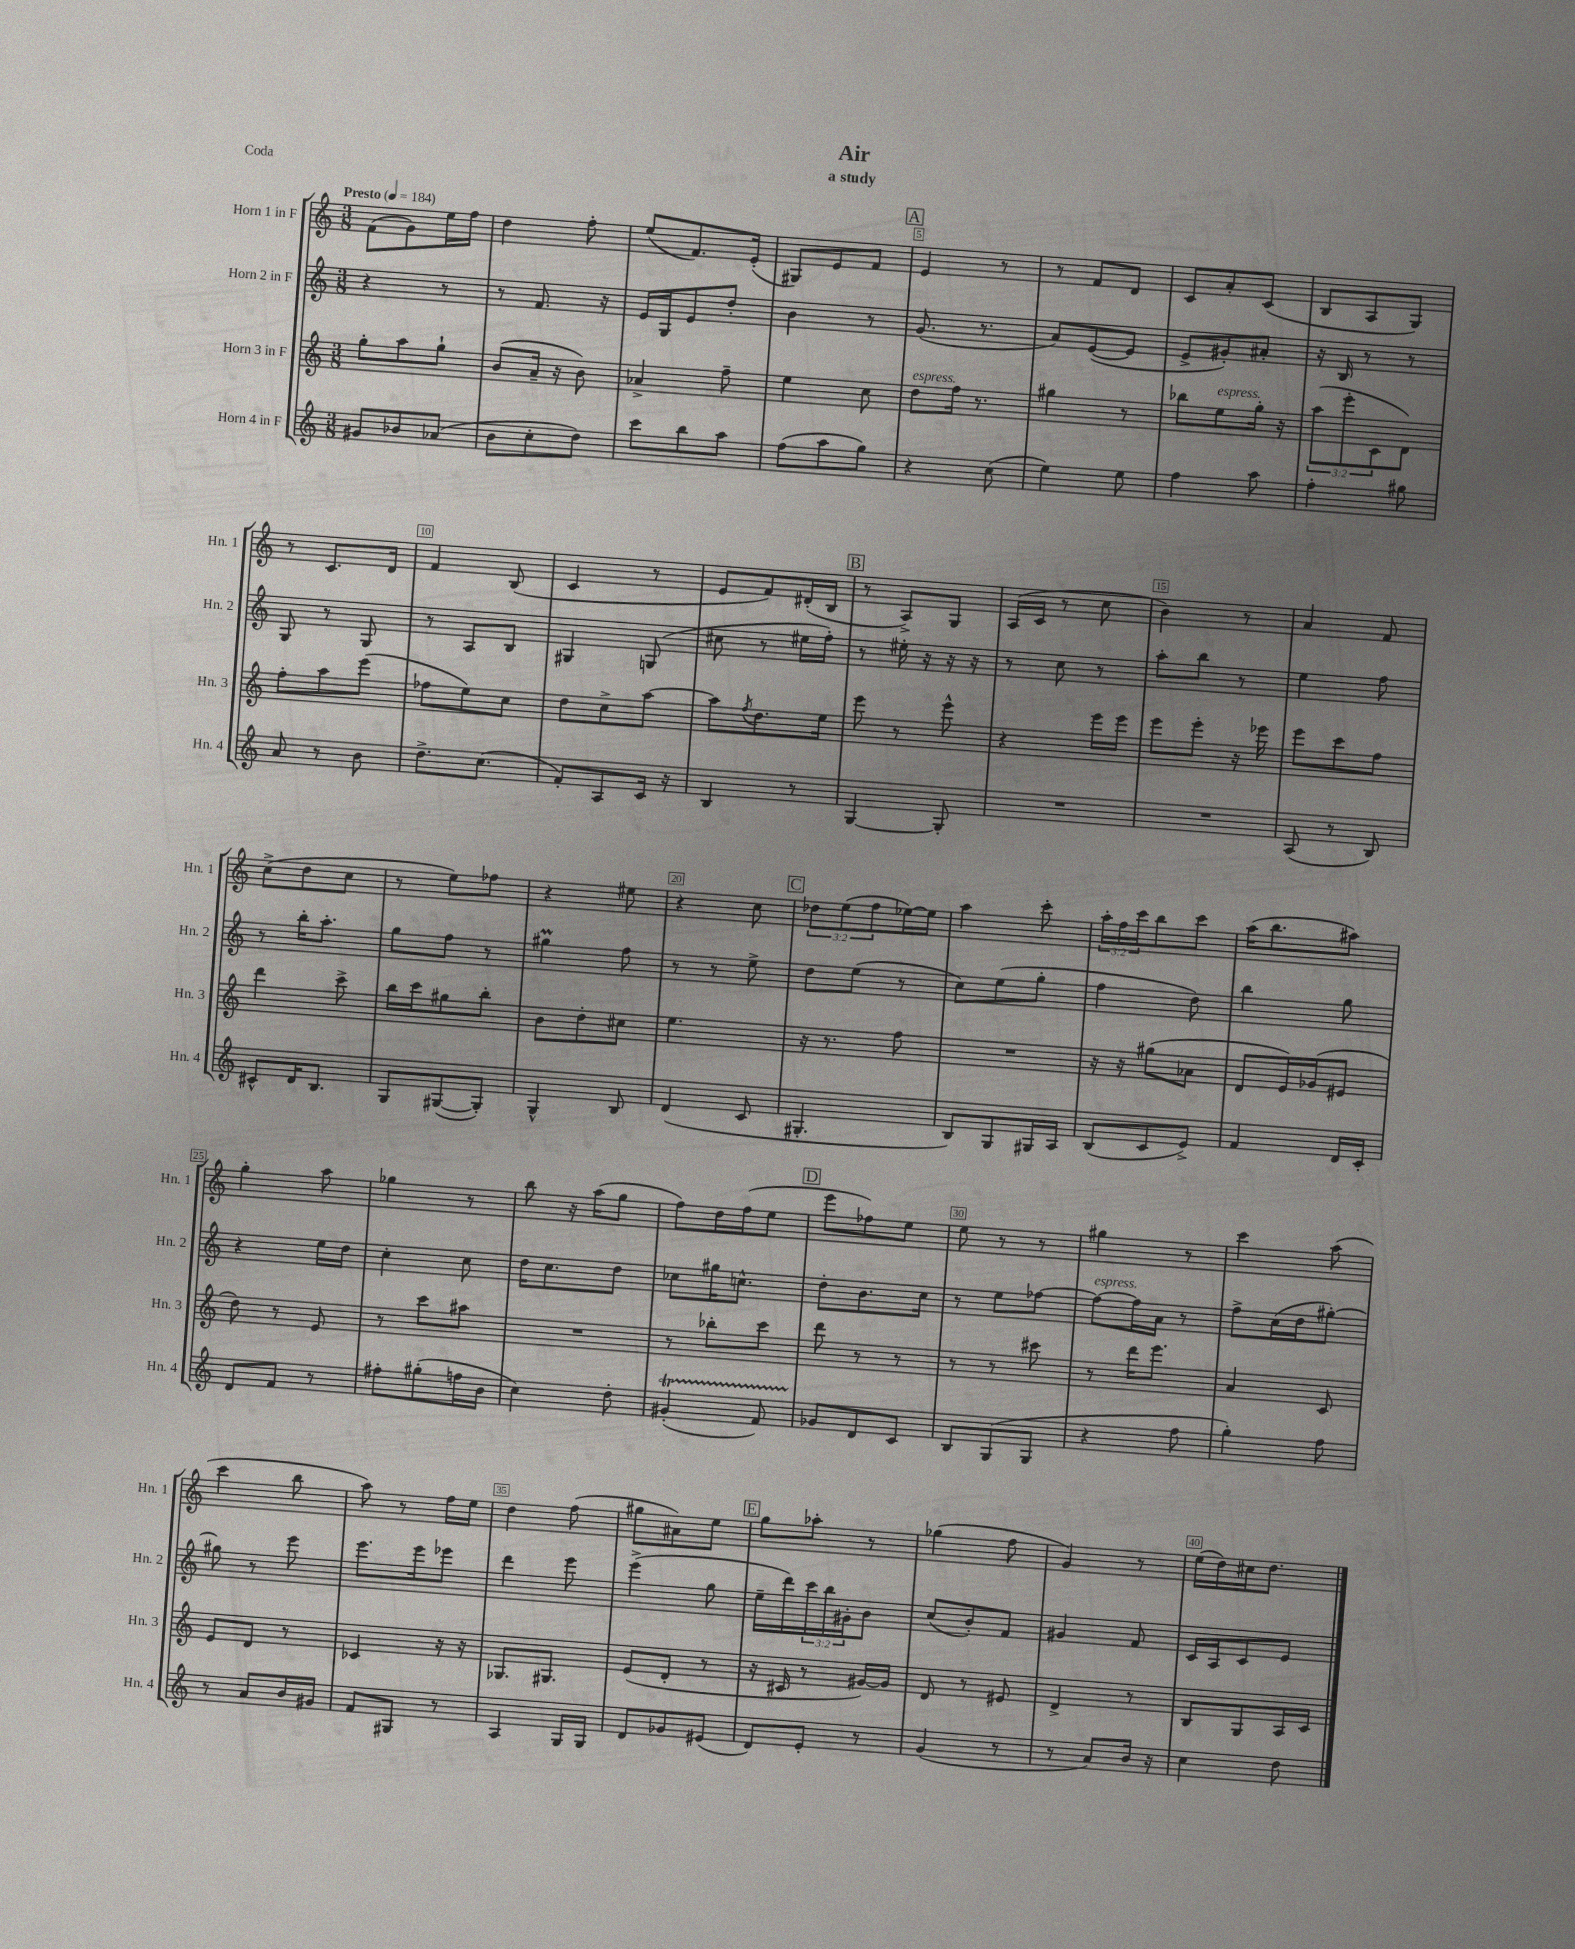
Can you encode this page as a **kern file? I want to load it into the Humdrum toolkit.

**kern	**kern	**kern	**kern
*staff4	*staff3	*staff2	*staff1
*clefG2	*clefG2	*clefG2	*clefG2
*k[]	*k[]	*k[]	*k[]
*M3/8	*M3/8	*M3/8	*M3/8
*MM184	*MM184	*MM184	*MM184
8g#	8gg'	4r	(8f
8b-	8aa	.	8g)
(8a-	8gg`	8r	16ee
.	.	.	16ff
=	=	=	=
8b	(8b	8r	4dd
8cc'	16a~	8.f	.
.	16r	.	.
8dd)	8b)	.	8ff'
.	.	16r	.
=	=	=	=
8ccc	4a-^	16e	(8ee
.	.	16G	.
8bb	.	8e	8.f)
8aa	8ff~	8dd'	.
.	.	.	(16e'
=	=	=	=
(8ff	4ee	4b	8G#)
8aa	.	.	8e
8gg)	8cc	8r	8f
=	=	=	=
4r	8dd	(8.g	4e
.	16ff	.	.
.	8.r	8.r	.
(8cc	.	.	8r
=	=	=	=
4ee)	4gg#	8a)	8r
.	.	([8e	8f
8ee	8r	8e]	8d
=	=	=	=
4ff	8bb-	8e^	8c
.	8ee	8g#')	8a'
8aa	16gg'	8a#'	(8c
.	16r	.	.
=	=	=	=
4ff'	(12aa	16r	8B
.	.	16B	.
.	12eee'	.	.
.	.	8r	8A
.	12c	.	.
8gg#	8d)	8r	8G)
=	=	=	=
8a	8ff'	8G	8r
8r	8aa	8r	8.c
8b	(8eee	8G	.
.	.	.	16d
=	=	=	=
8.dd^	8ff-	8r	4f
.	8ee)	8A	.
(8.cc	.	.	.
.	8cc	8B	(8B
=	=	=	=
8f')	8dd	4G#	4c
8A	8cc^	.	.
16c	[8aa	(8G	8r
16r	.	.	.
=	=	=	=
4B	8aa]	8cc#	8e
.	8qff	.	.
.	8.dd	8r	8f)
8r	.	16ee#	(16d#'
.	16ee	16ff')	16B
=	=	=	=
[4G	8eee	8r	8r
.	8r	16ee#'	8A^)
.	.	16r	.
8G']	8eee^^	16r	8G
.	.	16r	.
=	=	=	=
4.r	4r	8r	(16A
.	.	.	16c
.	.	8cc	8r
.	16eee	8r	8cc
.	16eee	.	.
=	=	=	=
4.r	8eee	8aa'	4b)
.	8eee'	8bb	.
.	16r	8r	8r
.	16eee-	.	.
=	=	=	=
(8A	8eee	4ee	4a
8r	8ccc	.	.
8B)	8ff	8ff	8f
=	=	=	=
8c#^^	4ddd	8r	(8cc^
16d	.	16bb'	8dd
8.B	.	8.aa'	.
.	8ccc^	.	8cc
=	=	=	=
8G	16bb	8gg	8r
.	16ccc	.	.
([8G#	8gg#	8ff	8ee)
8G#'])	8bb'	8r	8ff-
=	=	=	=
4G^^	8b	4gg#	4r
.	8dd'	.	.
8B	8cc#	8ff	8ee#
=	=	=	=
(4d	4.ee	8r	4r
.	.	8r	.
8c	.	8ee^	8cc
=	=	=	=
4.G#'	16r	8dd	12dd-
.	8.r	.	.
.	.	.	(12ee
.	.	(8ee	.
.	.	.	12ff
.	8ff	8r	[16ee-)
.	.	.	16ee-]
=	=	=	=
8B)	4.r	8cc)	4aa
8G	.	(8ee	.
16G#	.	8gg'	8ccc'
16A	.	.	.
=	=	=	=
(8B	16r	4ff	24aa'
.	.	.	24ff
.	16r	.	.
.	.	.	24ccc
8c	(8gg#	.	8bb
8e^)	8a-	8dd)	8ccc
=	=	=	=
4f	8d	4bb	(16aa
.	.	.	8.bb
.	16e)	.	.
.	(16g-	.	.
16d	8e#	8gg	8aa#)
16c'	.	.	.
=	=	=	=
8d	8dd)	4r	4gg'
8f	8r	.	.
8r	8e	16ee	8aa
.	.	16dd	.
=	=	=	=
8ff#'	8r	4cc'	4gg-
(8gg#'	8ccc	.	.
16ff	8aa#	8cc	8r
16b	.	.	.
=	=	=	=
4cc)	4.r	16dd	8bb
.	.	8.cc	.
.	.	.	16r
.	.	.	(16aa
8dd'	.	8dd	8gg
=	=	=	=
(4g#'	8r	8cc-	8ff)
.	8bb-'	16gg#	16dd
.	.	8.cc^^	(16ff
8f)	8ccc	.	8ee
=	=	=	=
8g-	8ddd	8dd'	8eee
8d	8r	8.b	8ff-)
8c	8r	.	8ee
.	.	16cc	.
=	=	=	=
8B	8r	8r	8ee
(8G	8r	8ee	8r
8G	8ccc#	[8ff-	8r
=	=	=	=
4r	8r	8ff-_	4gg#
.	16ddd	16ff-]	.
.	8.eee	16a	.
8ff	.	8r	8r
=	=	=	=
4gg')	4a	8ff^	4ccc
.	.	(16cc	.
.	.	16dd	.
8ff	8c	[8gg#')	(8aa
=	=	=	=
8r	8e	8gg#]	4ccc
8a	8d	8r	.
16b	8r	8eee	8bb
16g#	.	.	.
=	=	=	=
8f	4c-	8.eee	8aa)
8G#	.	.	8r
.	.	16eee	.
8r	16r	8eee-	16ff
.	16r	.	16ee
=	=	=	=
4A	8.G-	4ddd	4dd
.	8.G#	.	.
16G	.	8eee	(8ff
16G	.	.	.
=	=	=	=
8d	(8e	(4eee^	8gg#
8g-	8d'	.	8a#)
(8e#	8r	8gg	8ee
=	=	=	=
8d)	16r	16ee~	8gg
.	16c#	16ddd)	.
8e'	8r	24ccc	8aa-'
.	.	24bb	.
.	.	24g#'	.
8r	[16g#)	8b	8r
.	16g#]	.	.
=	=	=	=
(4g	8d	(8cc	(4gg-
.	8r	8b')	.
8r	8e#	8f	8ff
=	=	=	=
8r	4d^	4g#	4g)
8a)	.	.	.
16b	8r	8f	8r
16r	.	.	.
=	=	=	=
4cc	8B	16c	(16ee
.	.	16A	16dd)
.	8G	8c	16cc#
.	.	.	8.dd
8dd	16A	8e	.
.	16c	.	.
==	==	==	==
*-	*-	*-	*-
